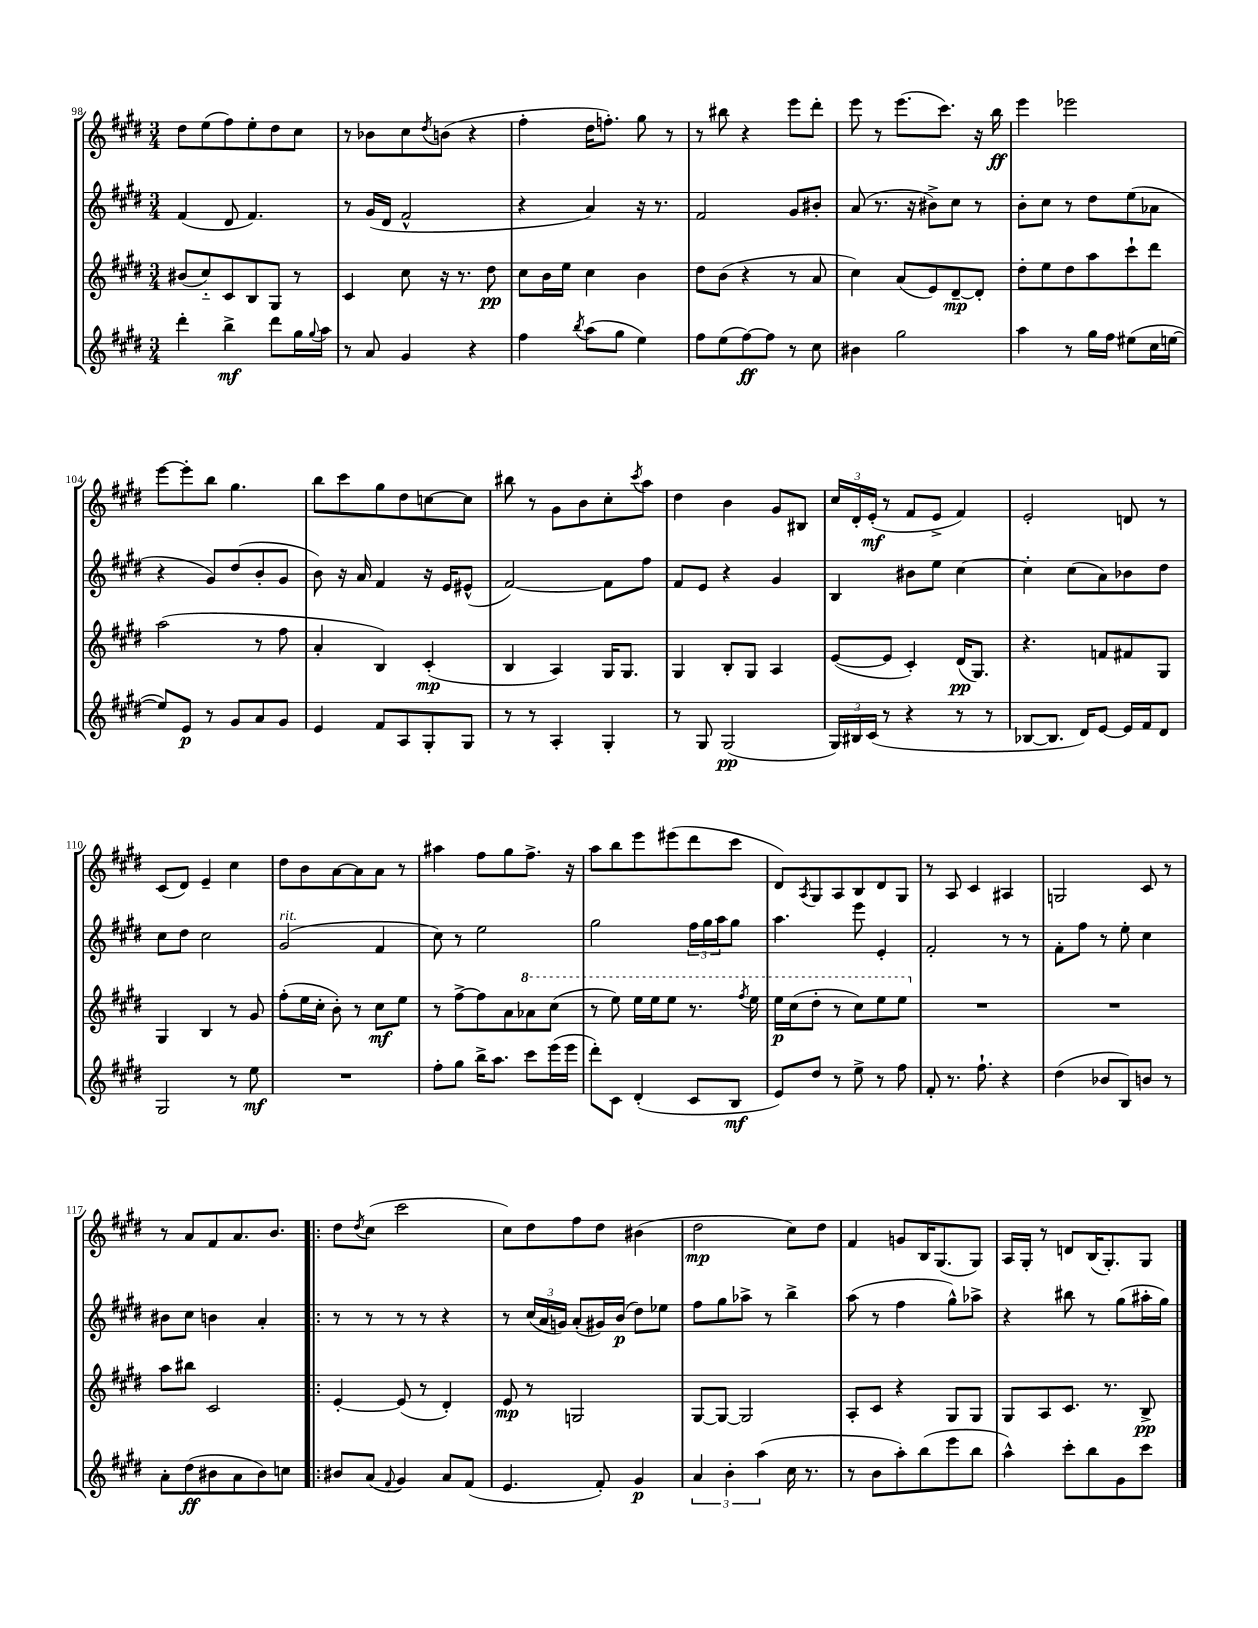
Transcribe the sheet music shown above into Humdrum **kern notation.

**kern	**kern	**kern	**kern
*staff4	*staff3	*staff2	*staff1
*clefG2	*clefG2	*clefG2	*clefG2
*k[f#c#g#d#]	*k[f#c#g#d#]	*k[f#c#g#d#]	*k[f#c#g#d#]
*M3/4	*M3/4	*M3/4	*M3/4
4ddd#'	(8b#	(4f#	8dd#
.	8cc#'~)	.	(8ee
4bb^	8c#	8d#	8ff#)
.	8B	4.f#)	8ee'
8ddd#	8G#	.	8dd#
16gg#	8r	.	8cc#
8qqgg#	.	.	.
16aa	.	.	.
=	=	=	=
8r	4c#	8r	8r
8a	.	(16g#	8b-
.	.	16d#	.
4g#	8cc#	2f#^^	8cc#
.	.	.	8qdd#
.	16r	.	(8b
.	8.r	.	.
4r	.	.	4r
.	8dd#	.	.
=	=	=	=
4ff#	8cc#	4r	4ff#'
.	16b	.	.
.	16ee	.	.
8qbb	.	.	.
(8aa	4cc#	4a)	16dd#
.	.	.	8.ff')
8gg#	.	.	.
4ee)	4b	16r	8gg#
.	.	8.r	.
.	.	.	8r
=	=	=	=
8ff#	8dd#	2f#	8r
(8ee	(8b	.	8bb#
[8ff#)	4r	.	4r
8ff#]	.	.	.
8r	8r	8g#	8eee
8cc#	8a	8b#'	8ddd#'
=	=	=	=
4b#	4cc#)	(8a	8eee
.	.	8.r	8r
2gg#	(8a	.	(8.eee
.	.	16r	.
.	8e)	8b#^)	.
.	.	.	8.ccc#)
.	[8d#~	8cc#	.
.	8d#']	8r	16r
.	.	.	16bb
=	=	=	=
4aa	8dd#'	8b'	4eee
.	8ee	8cc#	.
8r	8dd#	8r	2eee-
16gg#	8aa	8dd#	.
16ff#	.	.	.
(8ee#	8ccc#`	(8ee	.
16cc#	8ddd#	8a-	.
[16ee	.	.	.
=	=	=	=
8ee])	(2aa	4r	[8eee
8e	.	.	8eee']
8r	.	8g#)	8bb
8g#	.	(8dd#	4.gg#
8a	8r	8b'	.
8g#	8ff#	8g#	.
=	=	=	=
4e	4a'	8b)	8bb
.	.	16r	8ccc#
.	.	16a	.
8f#	4B)	4f#	8gg#
8A	.	.	8dd#
8G#'	(4c#'	16r	[8cc
.	.	16e	.
8G#	.	(8e#^^	8cc]
=	=	=	=
8r	4B	[2f#)	8bb#
8r	.	.	8r
4A'	4A)	.	8g#
.	.	.	8b
4G#'	16G#	8f#]	8cc#'
.	8.G#	.	.
.	.	.	8qccc#
.	.	8ff#	8aa
=	=	=	=
8r	4G#	8f#	4dd#
8G#	.	8e	.
(2G#	8B'	4r	4b
.	8G#	.	.
.	4A	4g#	8g#
.	.	.	8B#
=	=	=	=
24G#)	([8e	4B	24cc#
24B#	.	.	24d#'
(24c#	.	.	(24e'
8r	8e]	.	8r
4r	4c#')	8b#	8f#
.	.	8ee	8e^
8r	(16d#	[4cc#	4f#)
.	8.G#)	.	.
8r	.	.	.
=	=	=	=
[8B-	4.r	4cc#']	2e'
8.B-]	.	.	.
.	.	(8cc#	.
16d#)	.	.	.
[8e	8f	8a)	.
16e]	8f#	8b-	8d
16f#	.	.	.
8d#	8G#	8dd#	8r
=	=	=	=
2G#	4G#	8cc#	(8c#
.	.	8dd#	8d#)
.	4B	2cc#	4e~
8r	8r	.	4cc#
8ee	8g#	.	.
=	=	=	=
2.r	(8ff#'	(2g#	8dd#
.	16ee	.	8b
.	16cc#'	.	.
.	8b')	.	[8a
.	8r	.	8a]
.	8cc#	4f#	8a
.	8ee	.	8r
=	=	=	=
8ff#'	8r	8cc#)	4aa#
8gg#	[8ff#^	8r	.
16bb^	8ff#]	2ee	8ff#
8.aa	.	.	.
.	8a	.	8gg#
8ccc#	8aa-	.	8.ff#^
(16eee	(8ccc#	.	.
16eee	.	.	16r
=	=	=	=
8ddd#')	8r	2gg#	8aa
8c#	8eee)	.	8bb
(4d#'	16eee	.	8eee
.	16eee	.	.
.	8eee	.	(8eee#
8c#	8.r	24ff#	8ddd#
.	.	24gg#	.
.	.	24aa	.
8B	.	8gg#	8ccc#
.	8qfff#	.	.
.	16eee	.	.
=	=	=	=
8e)	16eee	4.aa	8d#)
.	(16ccc#	.	.
.	.	.	8qA
8dd#	8ddd#'	.	8G#
8r	8r	.	8A
8ee^	8ccc#)	8eee	8B
8r	8eee	4e'	8d#
8ff#	8eee	.	8G#
=	=	=	=
8f#'	2.r	2f#'	8r
8.r	.	.	8A
.	.	.	4c#
8.ff#`	.	.	.
4r	.	8r	4A#
.	.	8r	.
=	=	=	=
(4dd#	2.r	8f#'	2G
.	.	8ff#	.
8b-	.	8r	.
8B)	.	8ee'	.
8b	.	4cc#	8c#
8r	.	.	8r
=	=	=	=
8a'	8aa	8b#	8r
(8dd#	8bb#	8cc#	8a
8b#	2c#	4b	8f#
8a	.	.	8.a
8b#)	.	4a'	.
.	.	.	8.b
8cc	.	.	.
=!|:	=!|:	=!|:	=!|:
8b#	[4e'	8r	8dd#
.	.	.	8qdd#
(8a	.	8r	(8cc#
8qqf#	.	.	.
4g#)	(8e]	8r	2ccc#
.	8r	8r	.
8a	4d#')	4r	.
(8f#	.	.	.
=	=	=	=
4.e	8e	8r	8cc#)
.	8r	(24cc#	8dd#
.	.	24a	.
.	.	24g)	.
.	2G	(8a'	8ff#
8f#')	.	16g#)	8dd#
.	.	(16b	.
4g#	.	8dd#)	(4b#
.	.	8ee-	.
=	=	=	=
6a	[8G#	8ff#	2dd#
.	8G#_	8gg#	.
6b'	.	.	.
.	2G#]	8aa-^	.
(6aa	.	.	.
.	.	8r	.
16cc#	.	4bb^	8cc#)
8.r	.	.	.
.	.	.	8dd#
=	=	=	=
8r	8A'	(8aa	4f#
8b	8c#	8r	.
8aa')	4r	4ff#	8g
(8bb	.	.	16B
.	.	.	(8.G#
8eee	8G#	8gg#^^)	.
8bb	8G#	8aa-^	8G#)
=	=	=	=
4aa^^)	8G#	4r	16A
.	.	.	16G#'
.	8A	.	8r
8ccc#'	8.c#	8bb#	8d
8bb	.	8r	(16B
.	8.r	.	8.G#')
8g#	.	(8gg#	.
8ccc#	8B^	16aa#'	8G#
.	.	16gg#)	.
==	==	==	==
*-	*-	*-	*-
